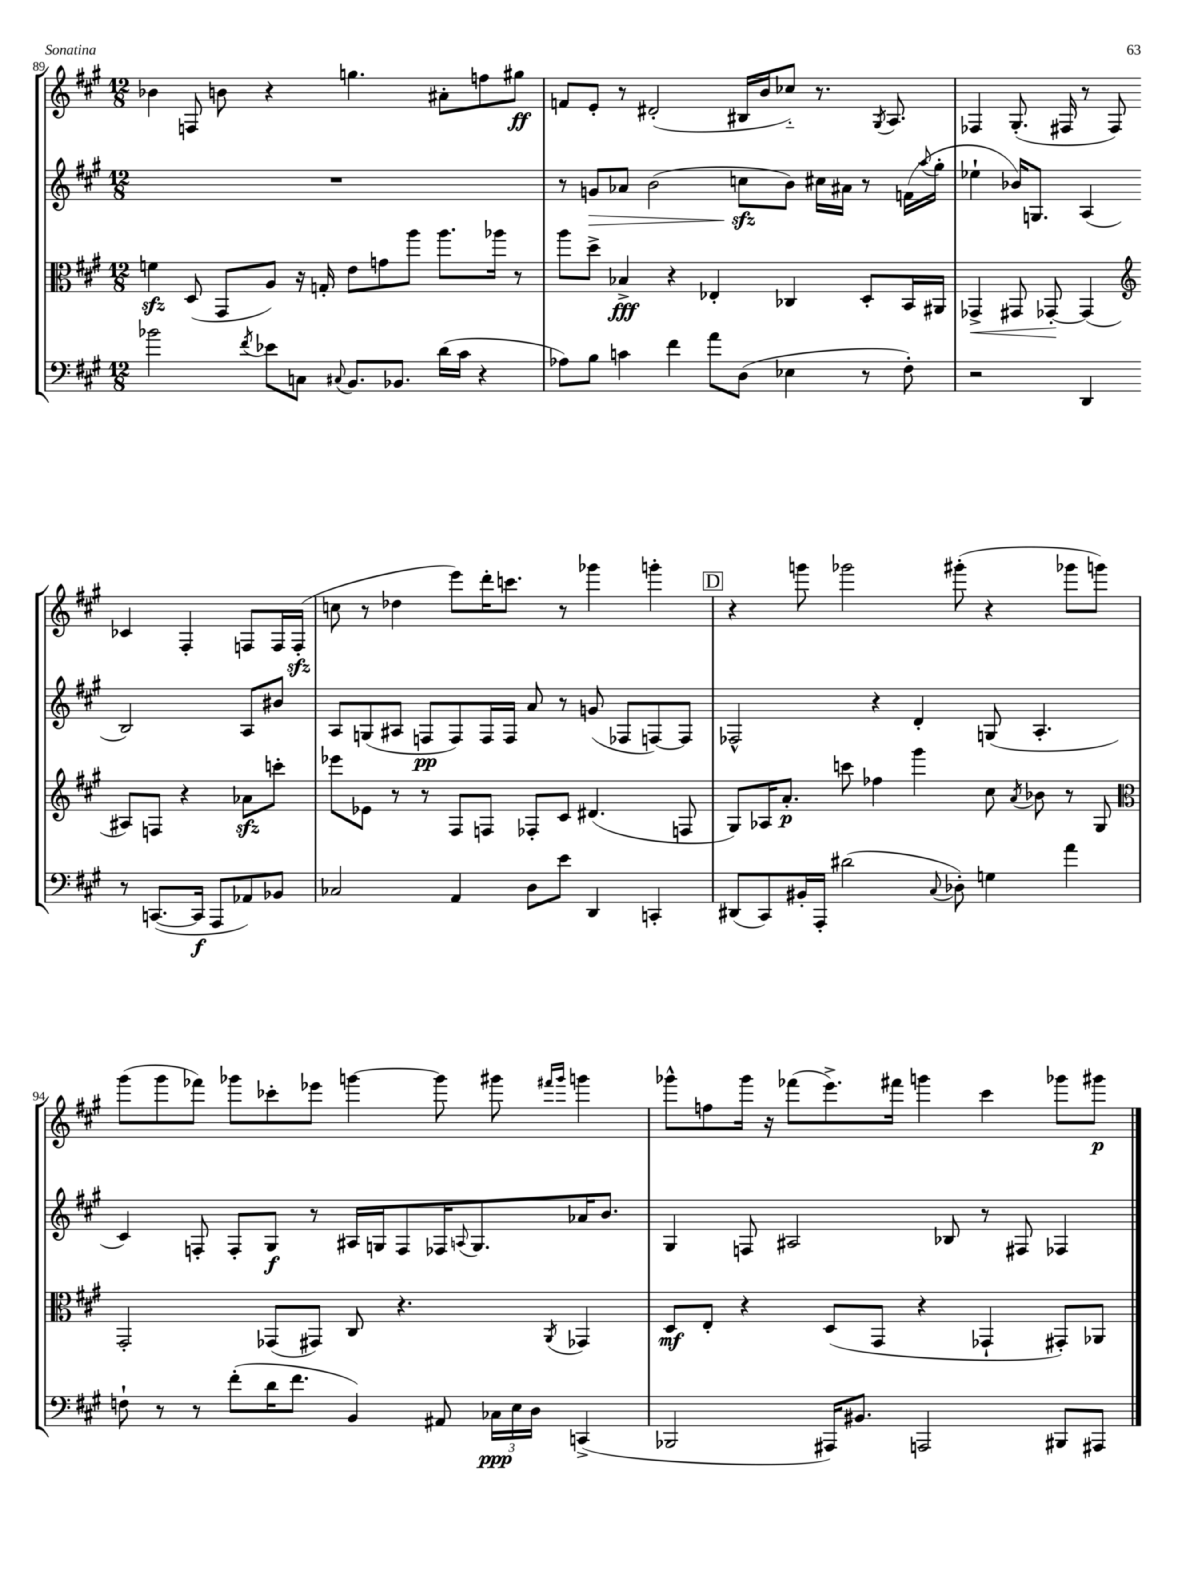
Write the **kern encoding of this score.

**kern	**kern	**kern	**kern
*staff4	*staff3	*staff2	*staff1
*clefF4	*clefC3	*clefG2	*clefG2
*k[f#c#g#]	*k[f#c#g#]	*k[f#c#g#]	*k[f#c#g#]
*M12/8	*M12/8	*M12/8	*M12/8
2b-\	4f\	1.r	4b-\
.	(8D/	.	8F/
.	8GG#/L	.	8b\
8qf#/	.	.	.
8e-\L	8A/J)	.	4r
8C\J	16r	.	.
.	16G'/	.	.
8qqC#/	.	.	.
8.BB/L	8e\L	.	4.gg\
.	8g\	.	.
8.BB-/J	.	.	.
.	8aa\J	.	.
(16d\LL	8.aa\L	.	8a#'\L
16c#\JJ	.	.	.
4r	.	.	8ff\
.	16aa-\Jk	.	.
.	8r	.	8gg#\J
=	=	=	=
8A-\L)	8aa\L	8r	8f/L
8B\J	8dd^\J	8g/L	8e'/J
4c\	4B-^/	8a-/J	8r
.	.	(2b\	(2d#'/
4f#\	4r	.	.
8a\L	4E-'/	.	.
(8D\J	.	8cc\L	16B#/LL
.	.	.	16b/J
4E-\	4C-/	8b\J)	8cc-'~/J)
.	.	16cc#\LL	8.r
.	.	16a#\JJ	.
8r	8D'/L	8r	.
.	.	.	8qG#/
.	.	.	8.A/
8F#'\)	16BB/L	(16f\LL	.
.	.	8qqaa/	.
.	16AA#/JJ	16gg#'\JJ	.
=	=	=	=
2r	4GG-^/	4ee-`\	4F-/
.	8GG#/	16b-/LK)	(8.G#'/
.	.	8.G/J	.
.	[8GG-'/	.	.
.	.	.	16F#/
4DD/	(4GG-/]	(4A/	8r
.	.	.	8F#/)
*	*clefG2	*	*
8r	8A#/L)	2B/)	4c-/
([8.CC/L	8F/J	.	.
.	4r	.	4F#'/
16CC/]Jk	.	.	.
8AAA/L	.	.	.
8AA-/)	8a-\L	8A/L	8F/L
8BB-/J	8ccc'\J	8b#/J	16F/L
.	.	.	(16F'/JJ
=	=	=	=
2C-/	8eee-\L	8A/L	8cc\
.	8e-\J	(8G/	8r
.	8r	8A#/J	4dd-\
.	8r	8F/L	.
4AA/	8F#/L	8F/)	8eee\L)
.	8F/J	16F/L	16ddd'\K
.	.	16F/JJ	8.ccc\J
8D\L	8F-'/L	8a/	.
8e\J	8c#/J	8r	8r
4DD/	(4.d#/	(8g/	4ggg-\
.	.	8F-/L	.
4CC'/	.	[8F/)	4ggg'\
.	8F/	8F/]J	.
=	=	=	=
(8DD#/L	8G#/L)	2F-^^/	4r
8CC#/)	16A-/K	.	.
.	8.a'/J	.	.
16BB#'/L	.	.	8ggg\
16AAA'/JJ	.	.	.
(2d#\	8ccc\	.	2ggg-\
.	4ff-\	4r	.
.	4ggg#\	4d'/	.
8qqC#/	.	.	.
8D-'\)	.	.	(8ggg#'\
4G\	8cc#\	(8G/	4r
.	8qa/	.	.
.	8b-\	4.A'/	.
4a\	8r	.	8ggg-\L
.	8G#/	.	8ggg\J)
=	=	=	=
*	*clefC3	*	*
8F`\	2GG#'/	4c#/)	(8ggg#\L
8r	.	.	8ggg#\
8r	.	8F'/	8fff-\J)
(8f#'\L	.	8F'/L	8ggg-\L
16d\K	(8GG-/L	8G#/J	8ccc-'\
8.f#\J	.	.	.
.	8GG#/J)	8r	8eee-\J
4BB/)	8C#/	16A#/LL	[4ggg\
.	.	16G/J	.
.	4.r	8F/	.
8AA#/	.	16F-/K	8ggg\]
.	.	8qqA/	.
.	.	8.G/	.
24C-\LL	.	.	8ggg#\
24E\	.	.	.
24D\JJ	.	.	.
.	.	.	16qqfff#/LL
.	8qAA/	.	16qqggg#/JJ
(4CC^/	4GG-/	16a-/K	4ggg\
.	.	8.b/J	.
=	=	=	=
2BBB-/	8D/L	4G#/	8ggg-^^\L
.	8E'/J	.	8ff\
.	4r	8F/	16ggg-\Jk
.	.	.	16r
.	.	2A#/	(8fff-\L
16AAA#/LK)	(8D/L	.	8.eee^\)
8.BB#/J	.	.	.
.	8GG#/J	.	.
.	.	.	16fff#\Jk
2AAA/	4r	.	4ggg\
.	.	8B-/	.
.	4GG-`/	8r	4ccc#\
.	.	8F#/	.
8BBB#/L	8GG#'/L)	4F-/	8ggg-\L
8AAA#/J	8AA-/J	.	8ggg#\J
==	==	==	==
*-	*-	*-	*-
